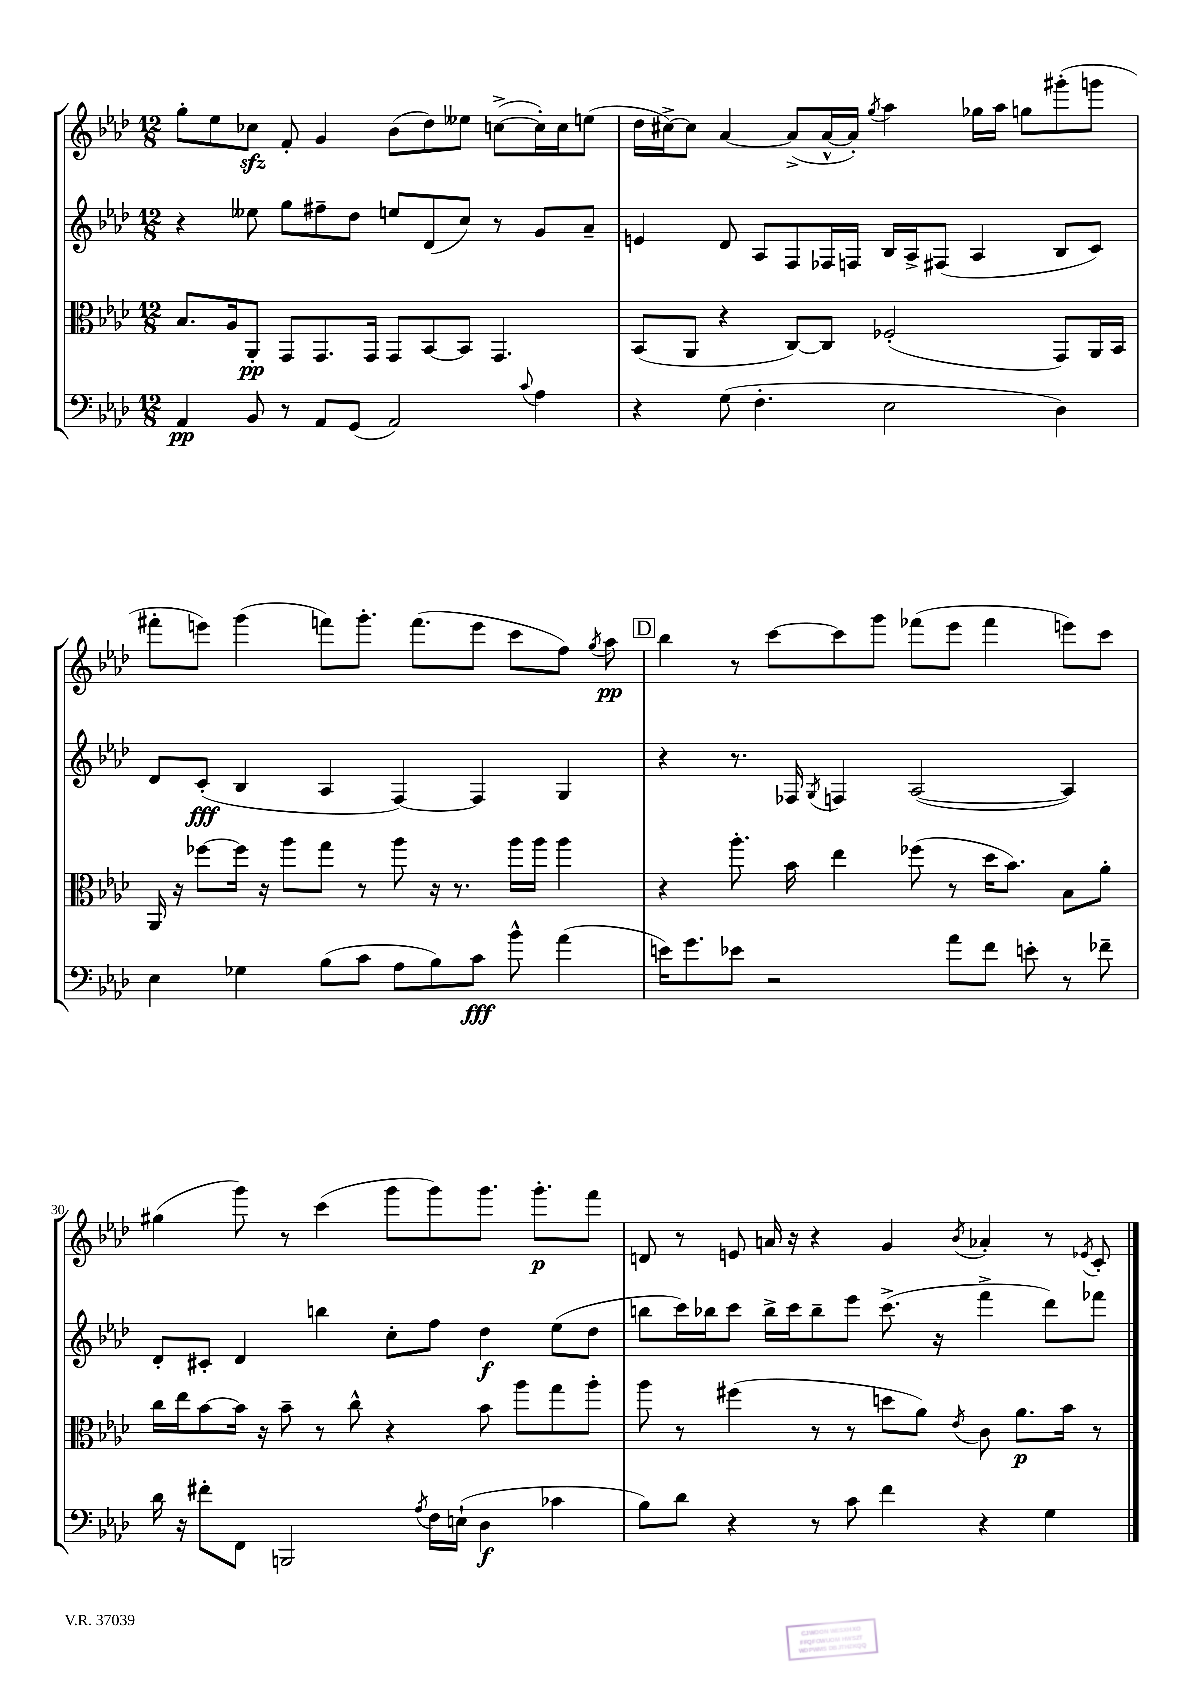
<<
\new StaffGroup <<
\new Staff = "s0" {
    \clef treble \key aes \major \numericTimeSignature \time 12/8
    \autoBeamOff g''8[-. ees''8 ces''8]\sfz f'8-. g'4 bes'8[( des''8) eeses''8] c''8[~->( c''16-.) c''16 e''8]( |
    des''16[ cis''16~->) cis''8] aes'4~ aes'8[->( aes'16~-^ aes'16]-.) \acciaccatura { g''8 } aes''4 ges''16[ aes''16] g''8[ gis'''8-.( g'''8] |
    fis'''8[-. e'''8]) g'''4( f'''8[) g'''8.]-. f'''8.[( e'''8] c'''8[ f''8]) \acciaccatura { g''8 } aes''8\pp |
    \mark \markup { \box "D" } bes''4 r8 c'''8[~ c'''8 g'''8] fes'''8[( ees'''8] fes'''4 e'''8[) c'''8] |
    gis''4( g'''8) r8 c'''4( g'''8[ g'''8) g'''8.] g'''8.[-.\p f'''8] |
    d'8 r8 e'8 a'16 r16 r4 g'4 \acciaccatura { bes'8 } aes'4-. r8 \acciaccatura { ees'8 } c'8-. \bar "|." |
}
\new Staff = "s1" {
    \clef treble \key aes \major \numericTimeSignature \time 12/8
    \autoBeamOff r4 eeses''8 g''8[ fis''8-- des''8] e''8[ des'8( c''8]) r8 g'8[ aes'8]-- |
    e'4 des'8 aes8[ f8 fes16 f16] bes16[ aes16-> fis8]( aes4 bes8[ c'8]) |
    des'8[ c'8]-.\fff( bes4 aes4 f4~) f4 g4 |
    \mark \markup { \box "D" } r4 r8. fes16 \acciaccatura { g8 } f4 aes2~( aes4) |
    des'8[-. cis'8]-. des'4 b''4 c''8[-. f''8] des''4\f ees''8[( des''8] |
    b''8[ c'''16) bes''16 c'''8] bes''16[-> c'''16 bes''8-- ees'''8] c'''8.->( r16 f'''4-> des'''8[) fes'''8] \bar "|." |
}
\new Staff = "s2" {
    \clef alto \key aes \major \numericTimeSignature \time 12/8
    \autoBeamOff bes8.[ aes16 aes,8]-.\pp g,8[ g,8. g,16] g,8[ bes,8~ bes,8] g,4. |
    bes,8[( aes,8] r4 c8[~) c8] fes2-.( g,8[) aes,16 bes,16] |
    aes,16 r16 fes''8[~ fes''16] r16 aes''8[ g''8] r8 aes''8 r16 r8. aes''16[ aes''16] aes''4 |
    \mark \markup { \box "D" } r4 aes''8.-. bes'16 ees''4 fes''8( r8 des''16[ bes'8.]) bes8[ aes'8]-. |
    c''16[ ees''16 bes'8~ bes'16] r16 bes'8-- r8 c''8-^ r4 bes'8 aes''8[ g''8 aes''8]-. |
    aes''8 r8 fis''4( r8 r8 d''8[ aes'8]) \acciaccatura { ees'8 } c'8 aes'8.[\p bes'16] r8 \bar "|." |
}
\new Staff = "s3" {
    \clef bass \key aes \major \numericTimeSignature \time 12/8
    \autoBeamOff aes,4\pp bes,8 r8 aes,8[ g,8]( aes,2) \appoggiatura { c'8 } aes4 |
    r4 g8( f4.-. ees2 des4) |
    ees4 ges4 bes8[( c'8] aes8[ bes8) c'8]\fff bes'8-^ aes'4( |
    \mark \markup { \box "D" } e'16[) g'8. ees'8] r2 aes'8[ f'8] e'8-. r8 fes'8-- |
    des'16 r16 fis'8[-. f,8] b,,2 \acciaccatura { aes8 } f16[ e16]-!( des4\f ces'4 |
    bes8[) des'8] r4 r8 c'8 f'4 r4 g4 \bar "|." |
}
>>
>>
\layout { \context { \Score currentBarNumber = #26 \override BarNumber.break-visibility = ##(#f #t #t) barNumberVisibility = #(every-nth-bar-number-visible 5) } }
